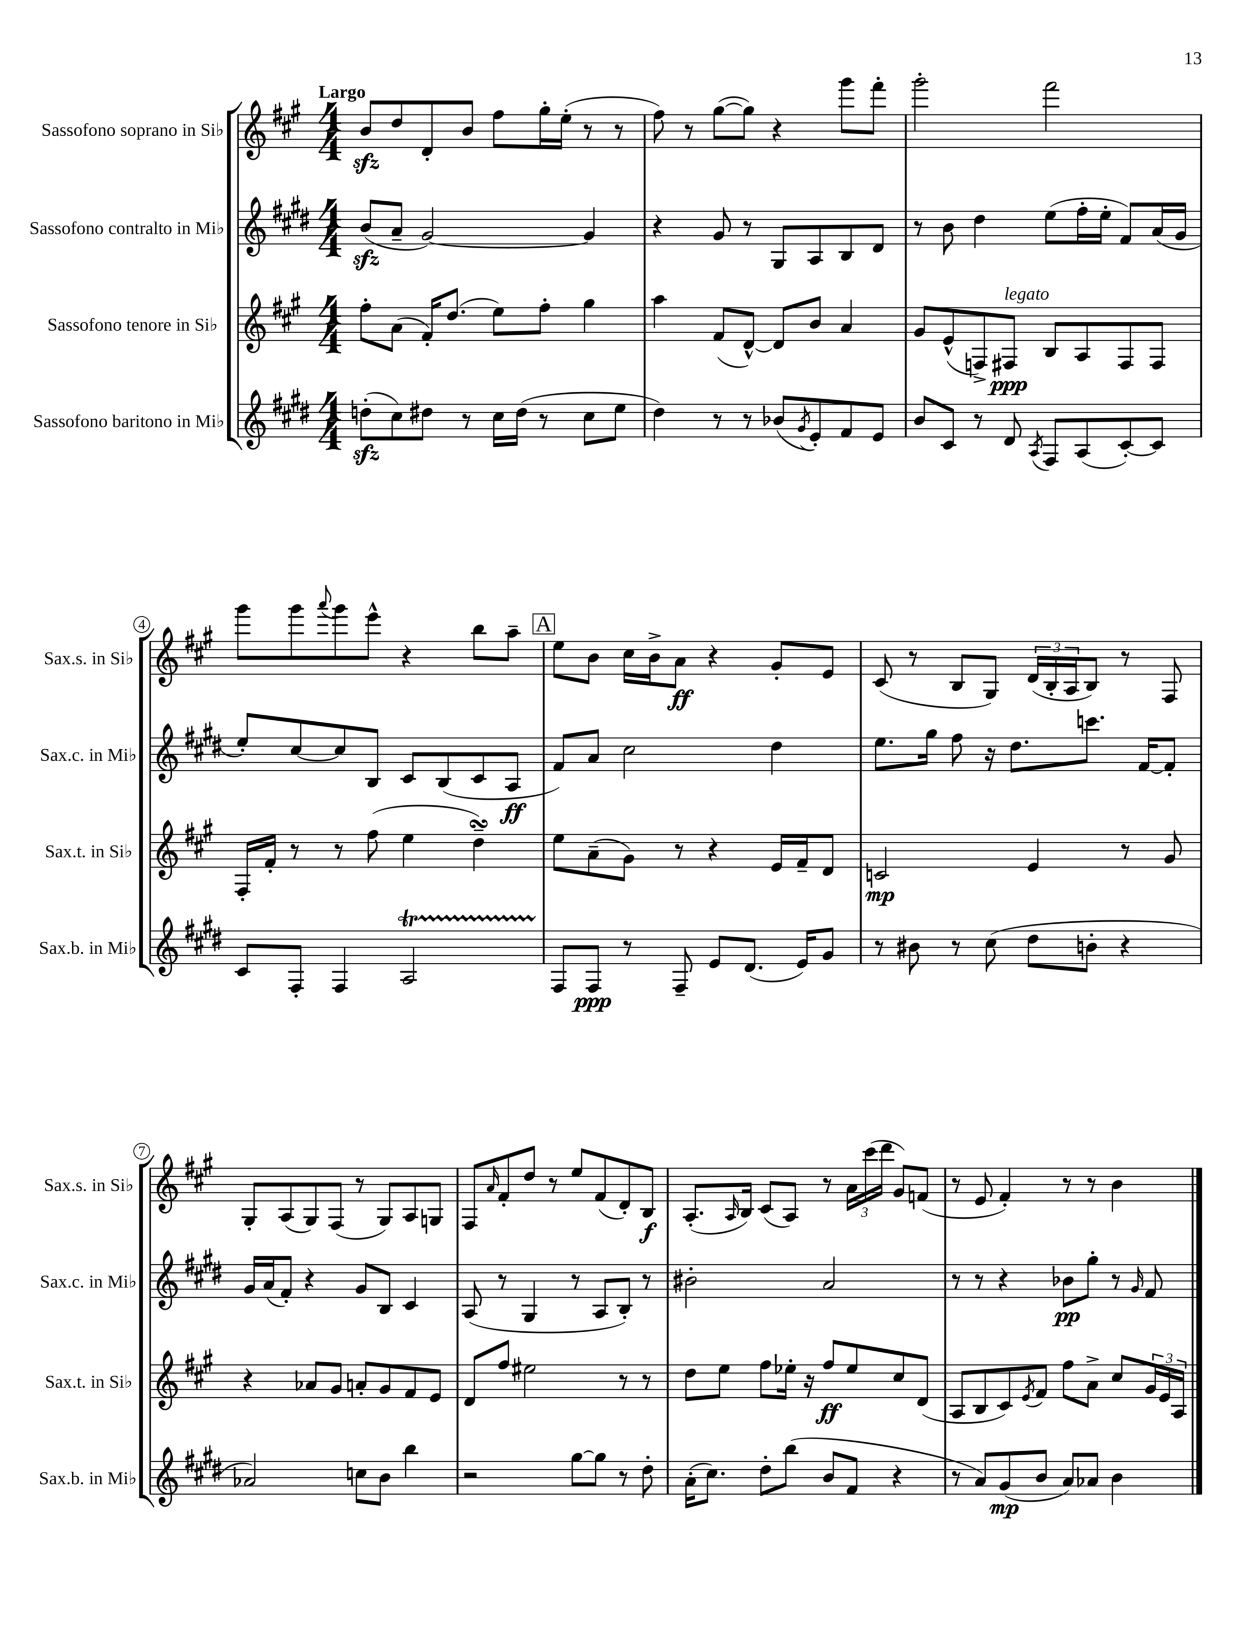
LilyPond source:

<<
\new StaffGroup <<
\new Staff = "s0" \with { instrumentName = "Sassofono soprano in Sib" shortInstrumentName = "Sax.s. in Sib" } {
    \clef treble \key a \major \numericTimeSignature \time 4/4 \tempo "Largo"
    b'8\sfz d''8 d'8-. b'8 fis''8 gis''16-. e''16-.( r8 r8 |
    fis''8) r8 gis''8~( gis''8) r4 gis'''8 fis'''8-. |
    gis'''2-. fis'''2 |
    gis'''8 gis'''8 \appoggiatura { a'''8 } gis'''8 e'''8-^ r4 b''8 a''8-- |
    \mark \markup { \box "A" } e''8 b'8 cis''16 b'16-> a'8\ff r4 gis'8-. e'8 |
    cis'8( r8 b8 gis8) \tuplet 3/2 { d'16( b16-. a16 } b8) r8 fis8 |
    gis8-. a8( gis8) fis8( r8 gis8) a8 g8 |
    fis8 \grace { a'16 } fis'8-. d''8 r8 e''8 fis'8( d'8-.) b8\f |
    a8.-.( \grace { a16 } b16) cis'8( a8) r8 \tuplet 3/2 { a'16 cis'''16( d'''16 } gis'8) f'8( |
    r8 e'8 fis'4-.) r8 r8 b'4 \bar "|." |
}
\new Staff = "s1" \with { instrumentName = "Sassofono contralto in Mib" shortInstrumentName = "Sax.c. in Mib" } {
    \clef treble \key e \major \numericTimeSignature \time 4/4
    b'8\sfz( a'8-- gis'2~) gis'4 |
    r4 gis'8 r8 gis8 a8 b8 dis'8 |
    r8 b'8 dis''4 e''8( fis''16-. e''16-. fis'8) a'16( gis'16 |
    e''8-.) cis''8~ cis''8 b8 cis'8 b8( cis'8 a8\ff |
    \mark \markup { \box "A" } fis'8) a'8 cis''2 dis''4 |
    e''8. gis''16 fis''8 r16 dis''8. c'''8. fis'16~ fis'8-. |
    gis'16 a'16( fis'8-.) r4 gis'8 b8 cis'4 |
    a8( r8 gis4 r8 a8 b8-.) r8 |
    bis'2-. a'2 |
    r8 r8 r4 bes'8\pp gis''8-. r8 \grace { gis'16 } fis'8 \bar "|." |
}
\new Staff = "s2" \with { instrumentName = "Sassofono tenore in Sib" shortInstrumentName = "Sax.t. in Sib" } {
    \clef treble \key a \major \numericTimeSignature \time 4/4
    fis''8-. a'8( fis'16-.) d''8.( e''8) fis''8-. gis''4 |
    a''4 fis'8( d'8~-^) d'8 b'8 a'4 |
    gis'8 e'8-^( f8->) fis8\ppp^\markup { \italic "legato" } b8 a8 fis8 fis8 |
    fis16-. fis'16-. r8 r8 fis''8( e''4 d''4--\turn) |
    \mark \markup { \box "A" } e''8 a'8--( gis'8) r8 r4 e'16 fis'16-- d'8 |
    c'2\mp e'4 r8 gis'8 |
    r4 aes'8 gis'8 a'8-. gis'8 fis'8 e'8 |
    d'8 fis''8 eis''2 r8 r8 |
    d''8 e''8 fis''8 ees''16-. r16 fis''8\ff ees''8 cis''8 d'8( |
    a8 b8 cis'8) \acciaccatura { e'8 } fis'8 fis''8 a'8-> cis''8 \tuplet 3/2 { gis'16 e'16 a16 } \bar "|." |
}
\new Staff = "s3" \with { instrumentName = "Sassofono baritono in Mib" shortInstrumentName = "Sax.b. in Mib" } {
    \clef treble \key e \major \numericTimeSignature \time 4/4
    d''8-.\sfz( cis''8) dis''8 r8 cis''16 dis''16( r8 cis''8 e''8 |
    dis''4) r8 r8 bes'8( \acciaccatura { gis'8 } e'8-.) fis'8 e'8 |
    b'8 cis'8 r8 dis'8 \acciaccatura { a8 } fis8 a8( cis'8~-.) cis'8 |
    cis'8 fis8-. fis4 a2\startTrillSpan |
    \mark \markup { \box "A" } fis8\stopTrillSpan fis8\ppp r8 fis8-- e'8 dis'8.( e'16) gis'8 |
    r8 bis'8 r8 cis''8( dis''8 b'8-. r4 |
    aes'2) c''8 b'8 b''4 |
    r2 gis''8~ gis''8 r8 dis''8-. |
    a'16-.( cis''8.) dis''8-. b''8( b'8 fis'8 r4 |
    r8 a'8) gis'8\mp( b'8 a'8) aes'8 b'4 \bar "|." |
}
>>
>>
\layout { \context { \Score \override BarNumber.stencil = #(make-stencil-circler 0.1 0.3 ly:text-interface::print) } }
